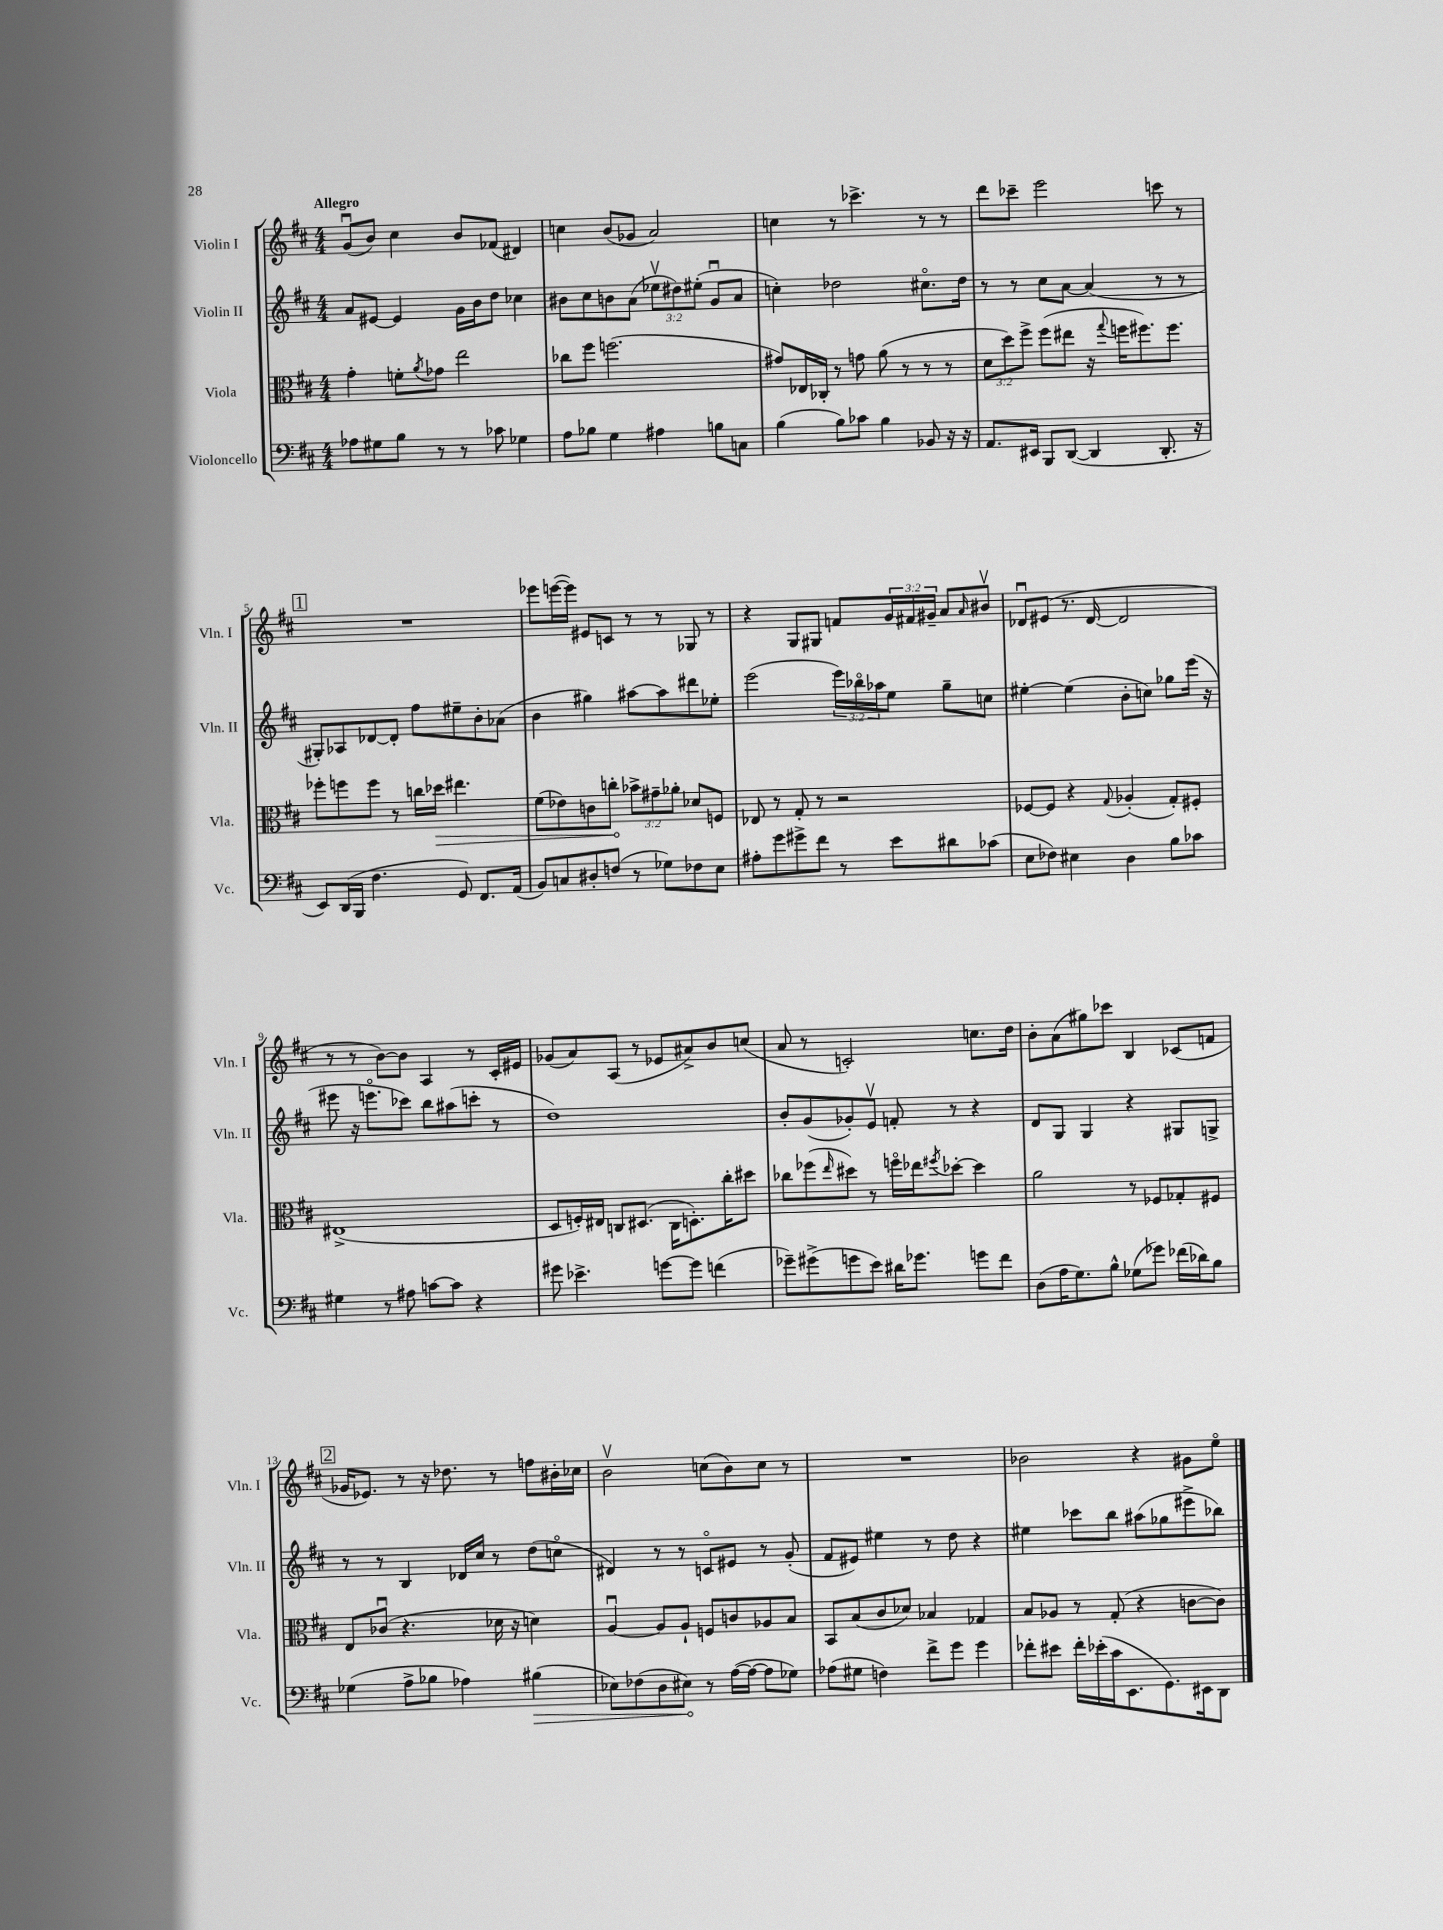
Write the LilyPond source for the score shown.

<<
\new StaffGroup <<
\new Staff = "s0" \with { instrumentName = "Violin I" shortInstrumentName = "Vln. I" } {
    \clef treble \key d \major \numericTimeSignature \time 4/4 \override Staff.TupletNumber.text = #tuplet-number::calc-fraction-text \tempo "Allegro"
    g'8\downbow( b'8) cis''4 b'8 fes'8( dis'4) |
    c''4 b'8( ges'8 a'2) |
    c''4 r8 ces'''4.-> r8 r8 |
    d'''8 ces'''8-- e'''2 c'''8 r8 |
    \mark \markup { \box "1" } R1 |
    ees'''8 e'''16~( e'''16) eis'8 c'8 r8 r8 ges8 r8 |
    r4 g8 gis8 f'8 \tuplet 3/2 { g'16 fis'16 gis'16-- } a'8 \grace { a'16 } bis'8\upbow |
    des'8\downbow eis'8( r8. des'16~ des'2 |
    r8 r8 b'8~) b'8 a4 r8 cis'16-. eis'16 |
    ges'8( a'8) a8( r8 ees'8 ais'8->) b'8 c''8( |
    a'8 r8 c'2-.) c''8. d''16 |
    b'8-. a'8( gis''8) ces'''8 b4 ces'8( f'8 |
    \mark \markup { \box "2" } ges'16 ees'8.) r8 r16 des''8. r8 f''8 bis'16-. ces''16 |
    b'2\upbow c''8( b'8) c''8 r8 |
    R1 |
    bes'2 r4 gis'8 e''8\flageolet \bar "|." |
}
\new Staff = "s1" \with { instrumentName = "Violin II" shortInstrumentName = "Vln. II" } {
    \clef treble \key d \major \numericTimeSignature \time 4/4 \override Staff.TupletNumber.text = #tuplet-number::calc-fraction-text
    a'8 eis'8~ eis'4 g'16 b'16 d''8 ces''4 |
    bis'8 cis''8 b'8 a'8( \tuplet 3/2 { ees''8\upbow dis''8) eis''8-.( } g'8\downbow a'8 |
    c''4-.) des''2 cis''8.\flageolet des''16 |
    r8 r8 cis''8 a'8~ a'4( r8 r8 |
    \mark \markup { \box "1" } gis8-.) aes8 des'8~ des'8-. fis''8 eis''8-- b'8-. aes'8( |
    b'4 gis''4) ais''8~ ais''8 dis'''8 ees''8-. |
    e'''2( \tuplet 3/2 { e'''16) bes''16\flageolet aes''16 } e''8 g''8-- c''8 |
    eis''4~-. eis''4( b'8-. c''8) ges''8 e'''16( r16 |
    eis'''8 r16 e'''8.\flageolet ces'''8) b''8 ais''8( c'''8-. r8 |
    d''1) |
    b'8-. g'8( ges'8-.) e'8\upbow f'8-. r8 r4 |
    d'8 g8 g4 r4 gis8 g8-> |
    \mark \markup { \box "2" } r8 r8 b4 des'16 cis''16 r8 d''8( c''8\flageolet |
    dis'4) r8 r8 c'8\flageolet eis'8 r8 g'8-.( |
    fis'8 eis'8) eis''4 r8 d''8 r4 |
    eis''4 ces'''8 b''8 ais''8( ges''8 eis'''8-> bes''8) \bar "|." |
}
\new Staff = "s2" \with { instrumentName = "Viola" shortInstrumentName = "Vla." } {
    \clef alto \key d \major \numericTimeSignature \time 4/4 \override Staff.TupletNumber.text = #tuplet-number::calc-fraction-text
    g'4-. f'8-. \acciaccatura { a'8 } ges'8 e''2 |
    ces''8 fis''8 f''2.( |
    gis'8) ees16 ces16-. r8 g'8 a'8( r8 r8 r8 |
    \tuplet 3/2 { d'8 d''8) fis''8-> } fis''8( eis''8 r16 \appoggiatura { g''8 } f''16 fis''8.) fis''8. |
    \mark \markup { \box "1" } fes''8-. f''8 f''8 r8 c''16 \once \override Hairpin.circled-tip = ##t des''16\> eis''4. |
    fis'8( ees'8) c'8 c''8-.\! \tuplet 3/2 { bes'8-> gis'8-- aes'8-. } des'8 f8 |
    ees8 r8 g8-. r8 r2 |
    fes8~ fes8 r4 \appoggiatura { g8 } aes4-.( g8-.) fis8-. |
    eis1->( |
    d8 f16-.) eis16 c8 dis8.( c16 d8.-.) cis''16-. dis''8 |
    ces''8 fes''8( \grace { e''16 } dis''8) r8 f''16\flageolet ees''16 \acciaccatura { fis''8 } des''8~-. des''4 |
    a'2 r8 fes8 ges8-. fis8 |
    \mark \markup { \box "2" } e8 ces'8\downbow( r4. des'16 r16 d'4) |
    a4~\downbow a8 a8-! f8 c'8 aes8 b8 |
    b,8 b8( cis'8 des'8) bes4 ges4 |
    b8 aes8 r8 g8-.( r4 c'8~ c'8) \bar "|." |
}
\new Staff = "s3" \with { instrumentName = "Violoncello" shortInstrumentName = "Vc." } {
    \clef bass \key d \major \numericTimeSignature \time 4/4
    aes8 gis8 b8 r8 r8 ces'8 ges4 |
    a8 bes8 g4 ais4 b8 c8 |
    b4( b8) ces'8 b4 bes,8 r16 r16 |
    a,8. eis,16 b,,8 d,8~( d,4 d,8.-. r16 |
    \mark \markup { \box "1" } e,8) d,16( b,,16 fis4. g,8) fis,8. a,16( |
    b,8) c8 dis8-. f8( r8 ges8) fes8 e8 |
    ais8-. g'8 gis'8-> fis'8 r8 e'8 dis'8 ces'8( |
    e8 fes8) eis4 d4 b8 ces'8 |
    gis4 r8 ais8 c'8~ c'8 r4 |
    gis'8 ees'4.-> g'8~ g'8 f'4( |
    ges'8--) gis'8->( g'8 e'8) dis'16 ges'8. g'8 fis'8 |
    d8( a16 g8.) b8-^ ges8( ges'8) fes'16( des'16) b8 |
    \mark \markup { \box "2" } ges4( a8-> bes8 aes4) \once \override Hairpin.circled-tip = ##t bis4\>( |
    ees8) fes8( d8 eis8\!) r8 a16~( a16~ a8 ges8) |
    aes8( gis8 f4) fis'8-> g'8 g'4 |
    fes'8-. eis'8 fes'16-. ees'16-.( cis'16 e,8. g,8.) eis,16 d,8 \bar "|." |
}
>>
>>
